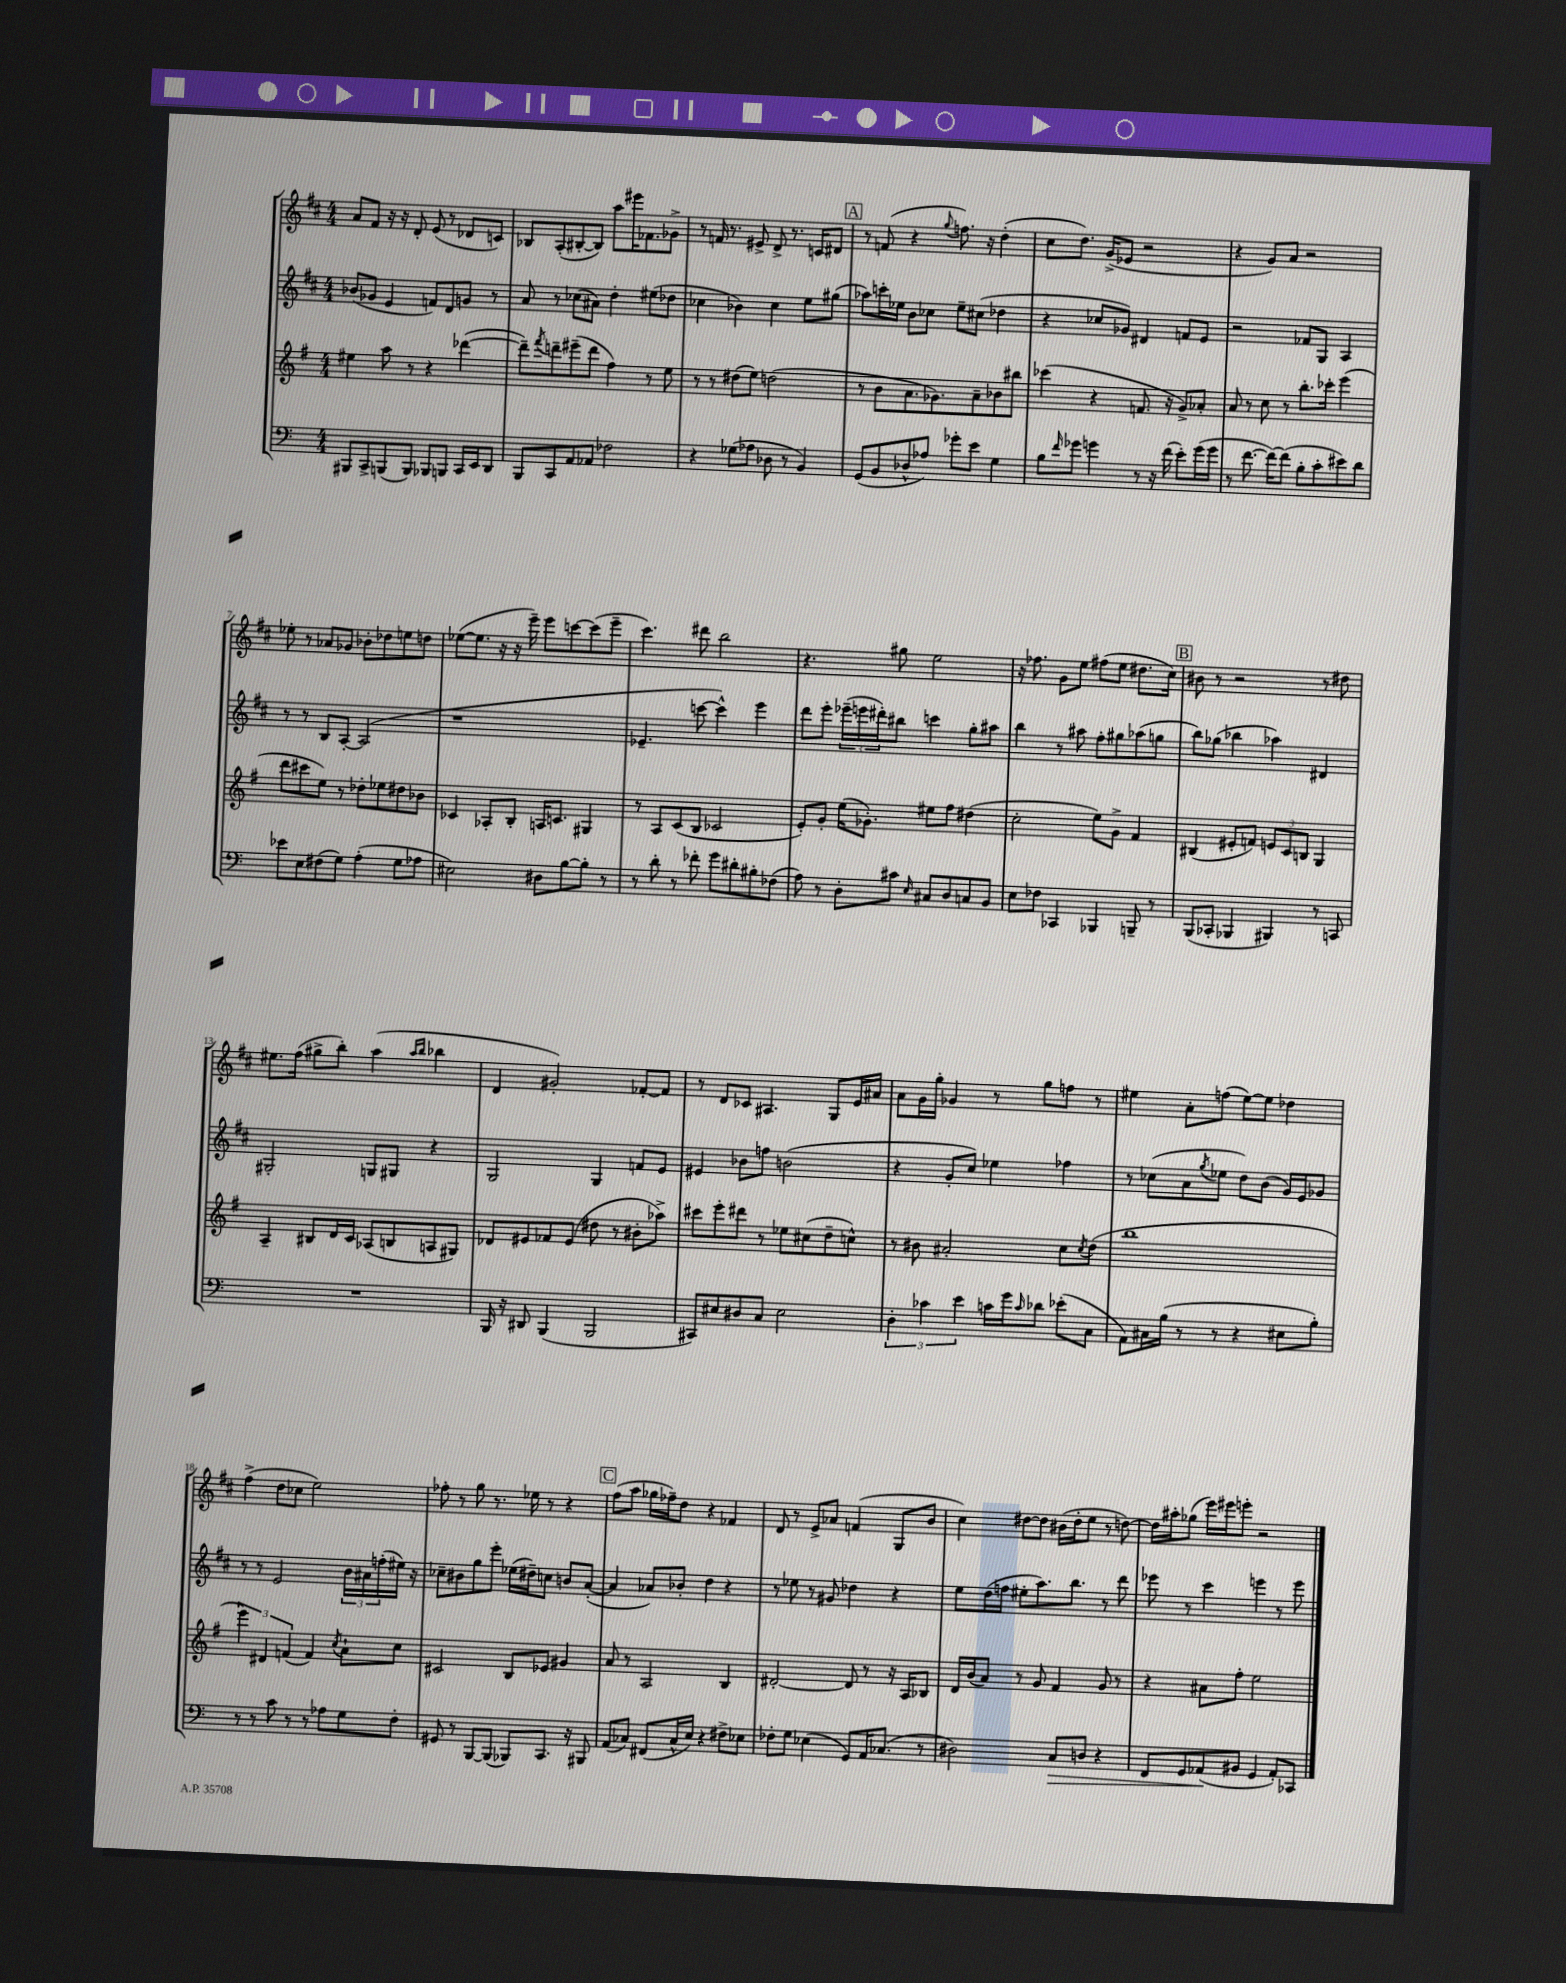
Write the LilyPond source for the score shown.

<<
\new StaffGroup <<
\new Staff = "s0" {
    \clef treble \key d \major \numericTimeSignature \time 4/4
    a'8 fis'8 r16 r16 d'8-. e'8( r8 des'8 c'8) |
    bes8 a8-.( bis8~-. bis8) a''8 eis'''16 fes'8. ges'8-> |
    r8 f'16 r8. eis'8-> d'8-> r8. c'16 dis'8 |
    \mark \markup { \box "A" } r8 f'8( r4 \appoggiatura { g''8 } f''8.) r16 d''4-.( |
    cis''8 d''8.) g'16->( ees'8 r2 |
    r4 g'8) a'8 r2 |
    ees''8-. r8 aes'8 ges'8 bes'8-. des''8 e''8 d''8 |
    ees''8~( ees''8. r16 r16 e'''16--) e'''8 c'''8~ c'''8( e'''8-- |
    cis'''4.) dis'''8 b''2 |
    r4. gis''8 e''2 |
    r16 fes''8. g'8 e''8 fis''8( e''8 dis''8. cis''16) |
    \mark \markup { \box "B" } bis'8 r8 r2 r8 dis''8 |
    eis''8. fis''16( gis''8-> b''8-.) a''4( \grace { a''16 b''16 } bes''4 |
    d'4 gis'2-.) fes'8~-. fes'8 |
    r8 d'8 ces'8 ais4. g8 e'16 ais'16 |
    a'8 g'16 g''16-. ges'4 r8 g''8 f''8 r8 |
    eis''4 a'8-. f''8( eis''8~) eis''8 des''4 |
    fis''4->( d''8 ces''8 e''2) |
    fes''8-. r8 g''8 r8. ees''16 r8 r4 |
    \mark \markup { \box "C" } fis''8( a''8 ges''16 fes''16--) d''8 r4 fes'4 |
    d'8 r8 e'8-> aes'8 f'4( g8 b'8 |
    cis''4) dis''8~ dis''8 bis'16( dis''16-. e''8 r8 d''8~) |
    d''16 ais''16-. ges''8( e'''16) eis'''16 e'''8-. r2 \bar "|." |
}
\new Staff = "s1" {
    \clef treble \key d \major \numericTimeSignature \time 4/4
    bes'8( ges'8 e'4 f'8) d'8 g'8 r8 |
    a'8 r8 ces''8( ais'8) d''4-. eis''8( des''8 |
    ces''4 bes'4) ces''4 e''8 gis''8( |
    \mark \markup { \box "A" } aes''8) c'''16-. ees''16 b'8 ces''8 ees''8-- cis''8( des''4 |
    r4 ces''8 ges'8) dis'4 f'8 e'8 |
    r2 fes'8 g8 a4 |
    r8 r8 b8 a8~-. a2( |
    r1 |
    ees'4.-- c'''8~ c'''4-^) e'''4 |
    d'''8 e'''8-. \tuplet 3/2 { ees'''16--( e'''16 dis'''16-.) } bis''8 c'''4 g''8-. ais''8 |
    b''4 r8 ais''8 fis''8-. gis''8 aes''8( g''8 |
    \mark \markup { \box "B" } b''8) ges''8( bes''4 aes''4) dis'4 |
    gis2-. g8 gis8 r4 |
    g2 g4 f'8 e'8 |
    eis'4 bes'8 f''8 b'2( |
    r4 g'8-. cis''8) ees''4 fes''4 |
    r8 ces''8( a'8 \acciaccatura { g''8 } ees''8 d''8) b'8( g'16) e'16 ges'8 |
    r8 r8 e'2 \tuplet 3/2 { b'16 ais'16 f''16-.( } eis''16) r16 |
    ces''8-- bis'8 g''8 e'''8-. ees''16( dis''16--) c''8 b'8 a'8~-.( |
    \mark \markup { \box "C" } a'4 aes'8) bes'8-. d''4 r4 |
    r8 ees''8 r8 gis'8 des''4 r4 |
    e''8 d''16( f''16 eis''8-. a''8.) b''8. r8 d'''8 |
    ees'''8 r8 cis'''4 e'''4 r8 e'''8 \bar "|." |
}
\new Staff = "s2" {
    \clef treble \key g \major \numericTimeSignature \time 4/4
    eis''4 a''8 r8 r4 des'''4~( |
    des'''8--) \acciaccatura { fis'''8 } d'''8-- eis'''8--( d'''8 fis''4) r8 e''8 |
    r8 r8 dis''8( e''8) d''2( |
    \mark \markup { \box "A" } r8 b'8 a'8. ges'8.) a'8-- bes'8 bis''8 |
    ces'''4( r4 f'8. r16 g'8->) aes'8-. |
    a'8 r8 c''8 r8 b''8.-. ces'''16-. e'''4( |
    d'''8 cis'''8 e''8) r8 des''8-. ees''8 dis''8 bes'8 |
    ces'4 aes8-. b8-. a16 c'8. gis4 |
    r8 a8 c'8( b8 ces'2 |
    e'8-.) g'8-. e''16( ges'8.-.) eis''8 fis''8 dis''4( |
    c''2-. e''8) g'8-> fis'4 |
    \mark \markup { \box "B" } bis4( eis'8-. f'8) \tuplet 3/2 { e'8 c'8 b8 } g4 |
    a4-- bis8 d'16 c'16 aes8( b8 a8 gis8) |
    des'8 eis'8 fes'8 eis'8( dis''8 r8 bis'8-. aes''8->) |
    cis'''8 e'''8-. dis'''8 r8 ees''8 cis''8( d''8-- c''8-^) |
    r8 bis'8 ais'2-. c''8 \acciaccatura { c''8 } d''8( |
    b''1 |
    \tuplet 3/2 { e'''4) dis'4 f'4( } f'4) \acciaccatura { c''8 } a'8-! c''8 |
    cis'2 b8 ees'8 gis'4 |
    \mark \markup { \box "C" } a'8 r8 a2 b4 |
    dis'2~-. dis'8 r8 r16 a16 bes8 |
    d'16 b'16( a'8) r8 g'8 fis'4 g'8 r8 |
    r4 ais'8 fis''8-. e''2 \bar "|." |
}
\new Staff = "s3" {
    \clef bass \key c \major \numericTimeSignature \time 4/4
    bis,,8 c,8-> b,,8( b,,8) bes,,8 b,,8 c,16 e,16 d,8 |
    b,,8 c,8 a,8 aes,8 fes2 |
    r4 ges8( aes8 des8 r8 b,4) |
    \mark \markup { \box "A" } g,8( b,8 des8-^ aes8) ges'8-. e'8 g4 |
    b8 \grace { f'16 } ges'8 g'4 r8 r16 f'16( e'8-.) g'16( g'16 |
    r8 f'8.~ f'16~) f'8( b8-. c'8-. eis'8) d'8 |
    ees'8 e8 fis8( g8) a4-.( g8 aes8 |
    eis2) dis8 b8~ b8-. r8 |
    r8 d'8-. r8 fes'8-. g'8 dis'8-. bis8-. fes8( |
    a8) r8 d8-. cis'8 \grace { e16 } cis8 d8 c8 b,8 |
    e8 fes8 ces,4 bes,,4 b,,8-- r8 |
    \mark \markup { \box "B" } b,,8( ces,8-. bes,,4 bis,,4) r8 c,8 |
    R1 |
    b,,16 r16 dis,8 b,,4( b,,2 |
    cis,8) eis8 dis8 c8 eis2 |
    \tuplet 3/2 { d4-. ces'4 e'4 } c'16 g'16 \grace { c'16 } des'8 ees'8-.( c8 |
    a,8) cis16 b16( r8 r8 r4 eis8 b8-.) |
    r8 r8 c'8 r8 r8 aes8 g8 f8-. |
    gis,8 r8 b,,8~ b,,8( bes,,8) c,8. r16 bis,,8 |
    \mark \markup { \box "C" } a,8( ces8) fis,8( ces16-^ e16) r4 fis8-> ees8 |
    fes8-. g8 ees4( g,8) a,16 ces8.( r8 |
    dis2) c8\> d8 r4 |
    f,8 g,8 aes,8\!( bis,8 g,4 aes,8-.) ces,8 \bar "|." |
}
>>
>>
